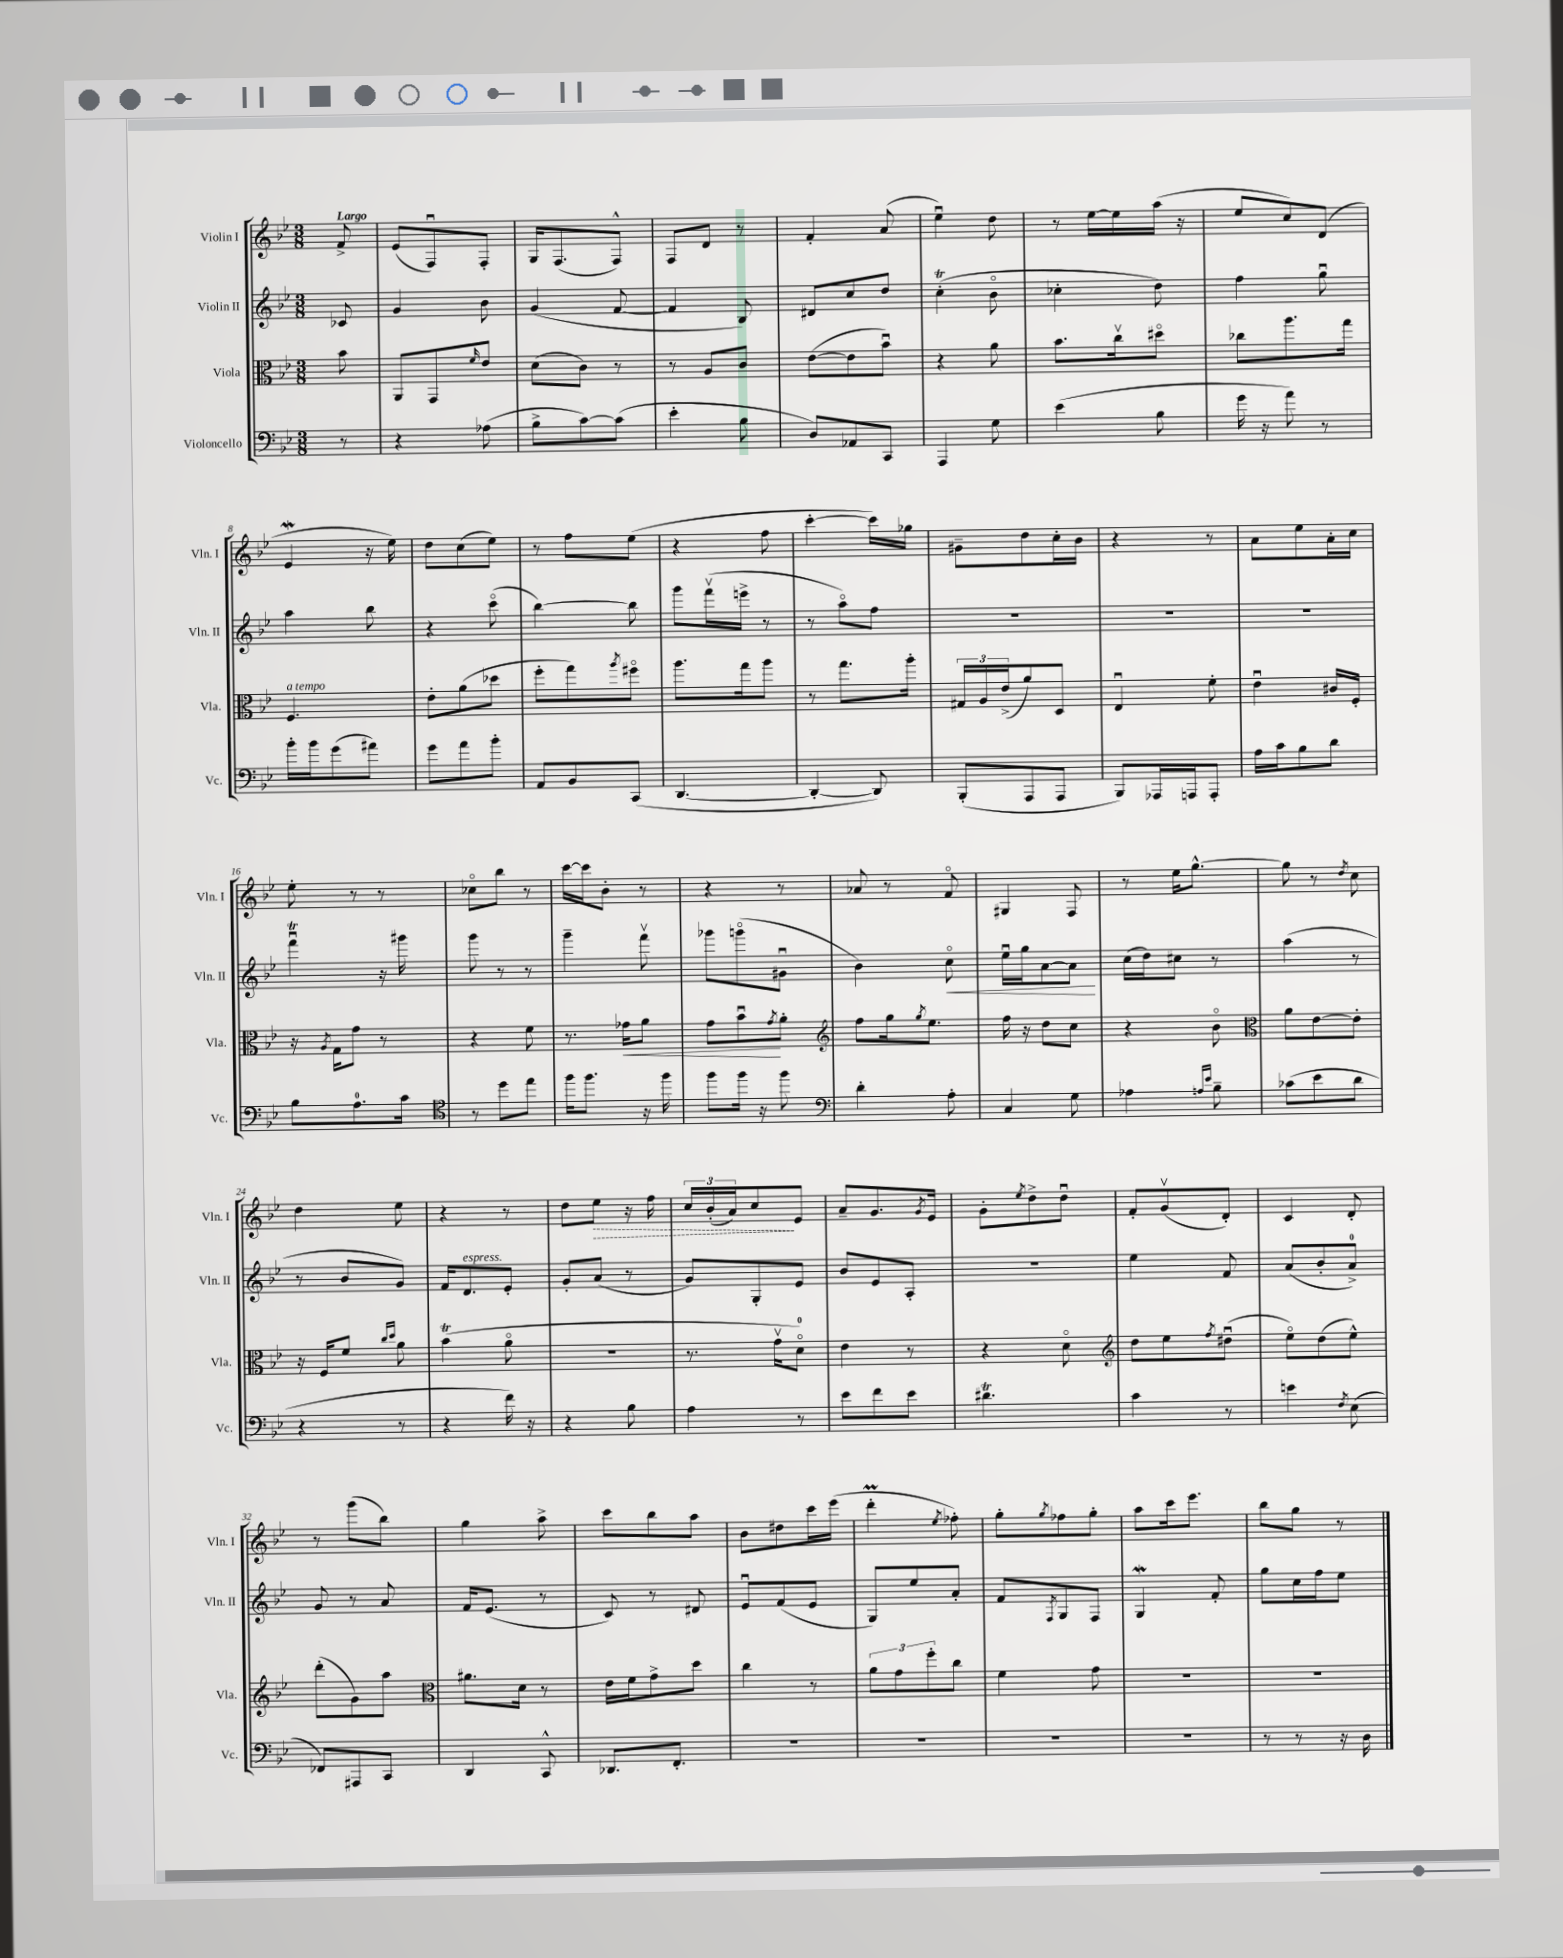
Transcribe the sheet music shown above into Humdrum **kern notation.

**kern	**kern	**dynam	**kern	**dynam	**kern	**dynam
*part4	*part3	*part3	*part2	*part2	*part1	*part1
*staff4	*staff3	*staff3	*staff2	*staff2	*staff1	*staff1
*I"Violoncello	*I"Viola	*	*I"Violin II	*	*I"Violin I	*
*I'Vc.	*I'Vla.	*	*I'Vln. II	*	*I'Vln. I	*
*clefF4	*clefC3	*	*clefG2	*	*clefG2	*
*k[b-e-]	*k[b-e-]	*	*k[b-e-]	*	*k[b-e-]	*
*M3/8	*M3/8	*	*M3/8	*	*M3/8	*
=	=	=	=	=	=	=
!	!	!	!	!	!LO:TX:a:B:t=Largo	!
8r	8b-\	.	8c-X/	.	8f^/	.
=1	=1	=1	=1	=1	=1	=1
4r	8AA/L	.	4g/	.	(8e-/L	.
.	8GG/	.	.	.	8Fu/)	.
.	16qqf/	.	.	.	.	.
(8A-X\	8e-/J	.	8b-\	.	8F'/J	.
=2	=2	=2	=2	=2	=2	=2
8B-^\L	(8d\L	.	(4g/	.	16G/KL	.
.	.	.	.	.	(8.F/	.
[8c\)	8c\J)	.	.	.	.	.
(8c\J]	8r	.	[8f/	.	8F^^/J)	.
=3	=3	=3	=3	=3	=3	=3
4e-'\	8r	.	4f/]	.	8F/L	.
.	8A/L	.	.	.	8d/J	.
8B-\	8c/J	.	8B-/)	.	8r	.
=4	=4	=4	=4	=4	=4	=4
8D/L)	([8e-\L	.	8d#X/L	.	4f'/	.
8AA-X/	8e-\]	.	8cc/	.	.	.
8CC/J	8b-u\J)	.	8dd/J	.	(8a/	.
=5	=5	=5	=5	=5	=5	=5
4AAA/	4r	.	(4ccT'\	.	4ee-u\)	.
8G\	8a\	.	8b-\	.	8dd\	.
=6	=6	=6	=6	=6	=6	=6
(4e-\	8.b-\L	.	4cc-X'\	.	8r	.
.	.	.	.	.	[16ee-\LL	.
.	16ccv\k	.	.	.	16ee-\]	.
8B-\	8dd#X\J	.	8dd\)	.	(16aa\JJ	.
.	.	.	.	.	16r	.
=7	=7	=7	=7	=7	=7	=7
16g\	8cc-X\L	.	4ff\	.	8ee-/L	.
16r	.	.	.	.	.	.
8a\)	8.aa\	.	.	.	8cc/)	.
8r	.	.	8ggu\	.	(8d/J	.
.	16gg\Jk	.	.	.	.	.
!!LO:LB:g=z
=8	=8	=8	=8	=8	=8	=8
!	!LO:TX:a:i:t=a tempo	!	!	!	!	!
16b-'\LL	4.F/	.	4aa\	.	4e-w/	.
16b-\J	.	.	.	.	.	.
(8g\	.	.	.	.	.	.
8a#X\J)	.	.	8bb-\	.	16r	.
.	.	.	.	.	16ee-\)	.
=9	=9	=9	=9	=9	=9	=9
8g\L	8e-'\L	.	4r	.	8dd\L	.
8a\	(8a\	.	.	.	(8cc\	.
8b-'\J	8dd-X\J	.	(8ccc\	.	8ee-\J)	.
=10	=10	=10	=10	=10	=10	=10
8AA/L	8ff'\L	.	[4bb-\)	.	8r	.
8BB-/	8gg\)	.	.	.	8ff\L	.
.	8qaa/	.	.	.	.	.
(8CC/J	8ff#X\J	.	8bb-\]	.	(8ee-\J	.
=11	=11	=11	=11	=11	=11	=11
[4.DD/	8.aa\L	.	8ggg\L	.	4r	.
.	.	.	(16fffv\L	.	.	.
.	16gg\k	.	16eeen^\JJ	.	.	.
.	8aa\J	.	8r	.	8ff\	.
=12	=12	=12	=12	=12	=12	=12
4DD'/_	8r	.	8r	.	[4ccc'\	.
.	8.gg\L	.	8aa\L)	.	.	.
8DD/])	.	.	8ff\J	.	16ccc\LL])	.
.	16aa'\Jk	.	.	.	16gg-X\JJ	.
=13	=13	=13	=13	=13	=13	=13
(8BBB-'/L	24G#X/LL	.	4.r	.	8g#X~\L	.
.	24A/	.	.	.	.	.
.	(24e-^/J	.	.	.	.	.
8AAA/	8a/)	.	.	.	8dd\	.
8AAA/J	8D/J	.	.	.	16cc'\L	.
.	.	.	.	.	16b-\JJ	.
=14	=14	=14	=14	=14	=14	=14
8BBB-/L)	4E-u/	.	4.r	.	4r	.
16AAA-X/L	.	.	.	.	.	.
16AAAn/J	.	.	.	.	.	.
8AAA'/J	8f'\	.	.	.	8r	.
=15	=15	=15	=15	=15	=15	=15
16A\LL	4e-u\	.	4.r	.	8a\L	.
16c\J	.	.	.	.	.	.
8B-\	.	.	.	.	8ee-\	.
8d\J	16c#X/LL	.	.	.	16a'\L	.
.	16F'/JJ	.	.	.	16cc\JJ	.
!!LO:LB:g=z
=16	=16	=16	=16	=16	=16	=16
8B-\L	16r	.	4fffTu\	.	8ee-'\	.
.	8qA/	.	.	.	.	.
.	16G\KL	.	.	.	.	.
8.A\	8g\J	.	.	.	8r	.
.	8r	.	16r	.	8r	.
16c\Jk	.	.	16ggg#X\	.	.	.
=17	=17	=17	=17	=17	=17	=17
*clefC4	*	*	*	*	*	*
8r	4r	.	8ggg\	.	8cc-X\L	.
8dd\L	.	.	8r	.	8bb-\J	.
8ee-\J	8f\	.	8r	.	8r	.
=18	=18	=18	=18	=18	=18	=18
16ff\KL	8.r	.	4ggg~\	.	[16ccc\LL	.
8.ff\J	.	.	.	.	16ccc\J]	.
.	.	.	.	.	8b-'\J	.
!	!	!LO:HP:b	!	!	!	!
.	16g-X\KL	<	.	.	.	.
16r	8a\J	.	8fffv\	.	8r	.
16ff\	.	.	.	.	.	.
=19	=19	=19	=19	=19	=19	=19
8ff\L	8g\L	.	8ggg-X\L	.	4r	.
16ff\Jk	8b-u\	.	(8gggn\	.	.	.
16r	.	.	.	.	.	.
.	8qg/	.	.	.	.	.
8ff\	8a'\J	[	8g#Xu\J	.	8r	.
=20	=20	=20	=20	=20	=20	=20
*clefF4	*clefG2	*	*	*	*	*
4d'\	8ff\L	.	4b-\)	.	8a-X/	.
.	16gg\k	.	.	.	8r	.
.	8qgg/	.	.	.	.	.
.	8.ee-\J	.	.	.	.	.
!	!	!	!	!LO:HP:b	!	!
8A'\	.	.	8cc\	<	8f/	.
=21	=21	=21	=21	=21	=21	=21
4C/	16ff\	.	16ee-u\LL	.	4G#X/	.
.	16r	.	16gg\J	.	.	.
.	8dd\L	.	[8a\	.	.	.
8G\	8cc\J	.	8a\J]	.	8F/	.
.	.	.	.	[	.	.
=22	=22	=22	=22	=22	=22	=22
4A-X\	4r	.	(16cc\LL	.	8r	.
.	.	.	16dd\J)	.	.	.
.	.	.	8cc#X\J	.	16ee-\KL	.
.	.	.	.	.	[8.gg^^\J	.
16qqAn/LL	.	.	.	.	.	.
16qqe-/JJ	.	.	.	.	.	.
8B-~\	8b-\	.	8r	.	.	.
=23	=23	=23	=23	=23	=23	=23
*	*clefC3	*	*	*	*	*
(8c-X\L	8a\L	.	(4aa\	.	8gg\]	.
8e-\	[8e-\	.	.	.	8r	.
.	.	.	.	.	8qdd/	.
8d\J	8e-'\J]	.	8r	.	8cc\	.
!!LO:LB:g=z
=24	=24	=24	=24	=24	=24	=24
4r	16r	.	8r	.	4dd\	.
.	16F/KL	.	.	.	.	.
.	8f/J	.	8b-/L	.	.	.
.	16qqcc/LL	.	.	.	.	.
.	16qqdd/JJ	.	.	.	.	.
8r	8a\	.	8g/J)	.	8ee-\	.
=25	=25	=25	=25	=25	=25	=25
4r	(4b-T\	.	16f/KL	.	4r	.
!	!	!	!LO:TX:a:i:t=espress.	!	!	!
.	.	.	8.d/	.	.	.
16f\)	8a\	.	8e-'/J	.	8r	.
16r	.	.	.	.	.	.
=26	=26	=26	=26	=26	=26	=26
4r	4.r	.	8g'/L	.	8dd\L	.
!	!	!	!	!	!	!LO:HP:b
.	.	.	(8a/J	.	8ee-\J	>
8B-\	.	.	8r	.	16r	.
.	.	.	.	.	16ff\	.
=27	=27	=27	=27	=27	=27	=27
4A\	8.r	.	8g/L)	.	24cc/LL	.
.	.	.	.	.	(24b-'/	.
.	.	.	.	.	24a/J)	.
.	.	.	8G'/	.	8cc/	.
.	16gv\KL	.	.	.	.	.
8r	8d\J)	.	8e-/J	.	8e-/J	]
=28	=28	=28	=28	=28	=28	=28
8e-\L	4e-\	.	8b-/L	.	8a~/L	.
8f\	.	.	8e-/	.	8.g/	.
8e-\J	8r	.	8A'/J	.	.	.
.	.	.	.	.	8qg/	.
.	.	.	.	.	16e-/Jk	.
=29	=29	=29	=29	=29	=29	=29
4.d#Xt\	4r	.	4.r	.	8g'\L	.
.	.	.	.	.	8qee-/	.
.	.	.	.	.	8dd^\	.
.	8d\	.	.	.	8ddu\J	.
=30	=30	=30	=30	=30	=30	=30
*	*clefG2	*	*	*	*	*
4c\	8dd\L	.	4ee-\	.	8f'/L	.
.	8ee-\	.	.	.	(8gv/	.
.	8qff/	.	.	.	.	.
8r	(8dd#Xu\J	.	8f/	.	8d'/J)	.
=31	=31	=31	=31	=31	=31	=31
4en\	8ee-\L)	.	(8a/L	.	4c/	.
.	(8dd\	.	8b-'/	.	.	.
8qF/	.	.	.	.	.	.
(8E-\	8ee-^^\J)	.	8a^/J)	.	8d'/	.
!!LO:LB:g=z
=32	=32	=32	=32	=32	=32	=32
8FF-X/L)	(8ddd'\L	.	8g/	.	8r	.
8AAA#X/	8g\)	.	8r	.	(8ggg\L	.
8CC/J	8aa\J	.	8a/	.	8bb-\J)	.
=33	=33	=33	=33	=33	=33	=33
*	*clefC3	*	*	*	*	*
4DD/	8.a#X\L	.	16f/KL	.	4gg\	.
.	.	.	(8.e-/J	.	.	.
.	16d\Jk	.	.	.	.	.
8CC^^/	8r	.	8r	.	8aa^\	.
=34	=34	=34	=34	=34	=34	=34
8.DD-X/L	16e-\LL	.	8c/)	.	8ccc\L	.
.	16f\J	.	.	.	.	.
.	8g^\	.	8r	.	8bb-\	.
8.FF'/J	.	.	.	.	.	.
.	8dd\J	.	8d#X/	.	8aa\J	.
=35	=35	=35	=35	=35	=35	=35
4.r	4cc\	.	8e-u/L	.	8b-\L	.
.	.	.	(8f/	.	8dd#X\	.
.	8r	.	8e-/J	.	16ccc\L	.
.	.	.	.	.	(16eee-\JJ	.
=36	=36	=36	=36	=36	=36	=36
4.r	12a\L	.	8G/L)	.	4dddm'\	.
.	12g\	.	.	.	.	.
.	.	.	8ee-/	.	.	.
.	12ff'\	.	.	.	.	.
.	.	.	.	.	8qee-/	.
.	8cc\J	.	8a'/J	.	8ff-X'\)	.
=37	=37	=37	=37	=37	=37	=37
4.r	4f\	.	8f/L	.	8gg'\L	.
.	.	.	8qF/	.	8qgg/	.
.	.	.	8G/	.	8ff-X\	.
.	8g\	.	8F/J	.	8gg'\J	.
=38	=38	=38	=38	=38	=38	=38
4.r	4.r	.	4GW/	.	8aa\L	.
.	.	.	.	.	16ccc\k	.
.	.	.	.	.	8.eee-\J	.
.	.	.	8f'/	.	.	.
=39	=39	=39	=39	=39	=39	=39
8r	4.r	.	8gg\L	.	8bb-\L	.
8r	.	.	16cc\L	.	8gg\J	.
.	.	.	16ff\J	.	.	.
16r	.	.	8ee-\J	.	8r	.
16D\	.	.	.	.	.	.
==	==	==	==	==	==	==
*-	*-	*-	*-	*-	*-	*-
